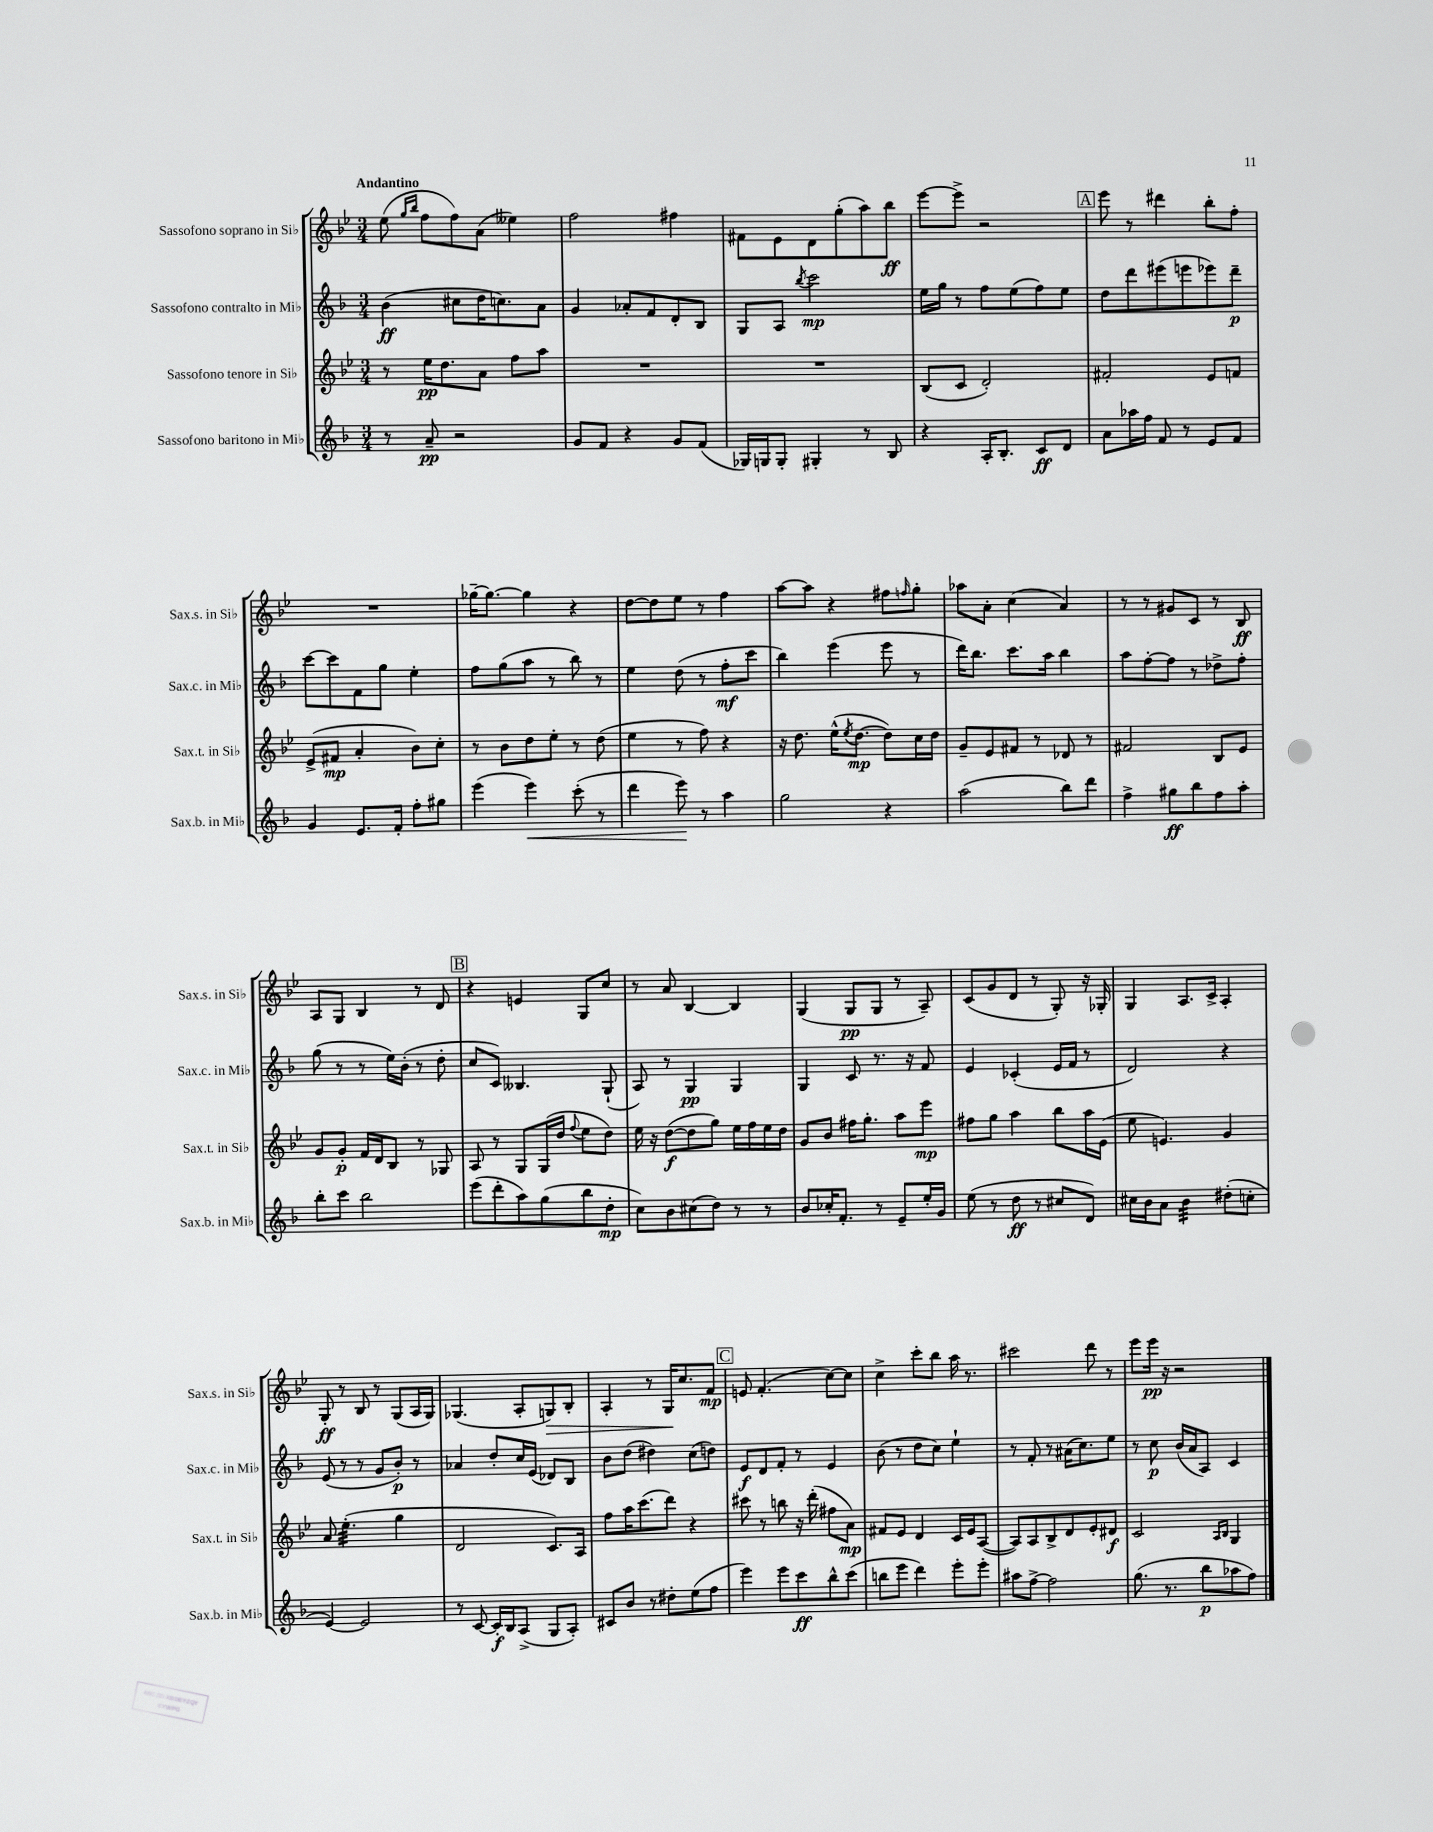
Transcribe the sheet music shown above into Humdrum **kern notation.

**kern	**kern	**kern	**kern
*staff4	*staff3	*staff2	*staff1
*clefG2	*clefG2	*clefG2	*clefG2
*k[b-]	*k[b-e-]	*k[b-]	*k[b-e-]
*M3/4	*M3/4	*M3/4	*M3/4
8r	8r	(4b-	(8ee-
.	.	.	16qqgg
.	.	.	16qqbb-
8a~	16ee-	.	8ff
.	8.dd	.	.
2r	.	8cc#	8ff)
.	8a	16dd	(8a
.	.	8.cc)	.
.	8ff	.	4ee--)
.	8aa	8a	.
=	=	=	=
8g	2.r	4g	2ff
8f	.	.	.
4r	.	8a-'	.
.	.	8f	.
8g	.	8d'	4ff#
(8f	.	8B-	.
=	=	=	=
16G-)	2.r	8G	8f#
16G	.	.	.
8G'	.	8A	8e-
.	.	8qbb-	.
4G#'	.	2ccc	8d
.	.	.	(8gg'
8r	.	.	8aa)
8B-	.	.	8bb-
=	=	=	=
4r	(8B-	16ee	[8eee-
.	.	16gg	.
.	8c	8r	8eee-^]
16A'	2d')	8ff	2r
8.B-'	.	.	.
.	.	(8ee	.
8c	.	8ff)	.
8d	.	8ee	.
=	=	=	=
8a	2f#'	8dd	8eee-
16aa-	.	8ddd	8r
16ff	.	.	.
8f	.	(8eee#	4ddd#
8r	.	8eee	.
8e	8e-	8eee-)	8bb-'
8f	8f	8ddd~	8ff'
=	=	=	=
4g	(8e-^	[8ccc	2.r
.	8f#	8ccc]	.
8.e	4a'	8f	.
.	.	8gg	.
16f'	.	.	.
8ff'	8b-)	4ee'	.
8gg#	8cc'	.	.
=	=	=	=
(4eee	8r	8ff	[16gg-~
.	.	.	8.gg-_
.	8b-	(8gg	.
4eee)	8dd	8aa	4gg-]
.	8ee-'	8r	.
(8ccc'	8r	8bb-)	4r
8r	(8dd	8r	.
=	=	=	=
4ddd	4ee-	4ee	[8dd
.	.	.	8dd]
8eee)	8r	(8dd	8ee-
8r	8ff)	8r	8r
4aa	4r	8ff'	4ff
.	.	8ccc	.
=	=	=	=
2gg	16r	4bb-)	[8aa
.	8.dd	.	.
.	.	.	8aa]
.	(16ee-^^	(4eee	4r
.	8qee-	.	.
.	[8.dd	.	.
4r	8dd])	8eee	8ff#
.	.	.	16qqff
.	16cc	8r	8gg'
.	16dd	.	.
=	=	=	=
(2aa	8g~	16ddd)	8aa-
.	.	8.bb-	.
.	8e-	.	8a'
.	8f#	8.ccc	(4cc
.	8r	.	.
.	.	16aa	.
8bb-)	8d-	4bb-	4a)
8ddd	8r	.	.
=	=	=	=
4ff^	2f#	8aa	8r
.	.	[8ff'	8r
8gg#	.	8ff]	8g#
8bb-	.	8r	8c
8ff	8B-	8dd-^	8r
8aa'	8e-	8ff'	8B-
=	=	=	=
8bb-'	8g	(8gg	8A
8ccc	8g'	8r	8G
2bb-	16f	8r	4B-
.	16d	.	.
.	8B-	16ee)	.
.	.	(16b-'	.
.	8r	8r	8r
.	8G-	8dd'	8d
=	=	=	=
(8eee	8A	8cc	4r
8ddd'	8r	8c)	.
8aa)	8G	4.B--	4e
(8gg	(16G	.	.
.	16dd	.	.
.	8qqff	.	.
8bb-	8ee-	.	8G
8dd'	8dd)	(8G`	8cc
=	=	=	=
8cc)	16ee-	8A)	8r
.	16r	.	.
8b-	([8dd	8r	8a
(8cc#	8dd]	4G	[4B-
8dd)	8gg)	.	.
8r	16ee-	4G	4B-]
.	16ff	.	.
8r	16ee-	.	.
.	16dd	.	.
=	=	=	=
8b-	8g	4G	(4G
16cc-'	8b-	.	.
8.f'	.	.	.
.	16ff#	8c	8G
.	8.gg'	.	.
8r	.	8.r	8G
8e~	8aa	.	8r
.	.	16r	.
16ee'	8eee-	8f	8A~)
16g	.	.	.
=	=	=	=
(8ee	8ff#	4e	(8c
8r	8gg	.	8g
8dd	4aa	(4c-'	8d
8r	.	.	8r
8cc#	8bb-	16e	8G')
.	.	16f	.
8d)	16aa	8r	16r
.	(16e-	.	16G-'
=	=	=	=
16cc#	8ee-	2d)	4G
16b-	.	.	.
8a	4.e)	.	.
4b-	.	.	8.A
.	.	.	16c^
(8dd#'	4g	4r	4A'
8cc'	.	.	.
=	=	=	=
[4e)	8a	(8e	8G'
.	(4.ee-'	8r	8r
2e]	.	8r	8B-
.	.	8g	8r
.	4gg	8b-')	(8G
.	.	8r	16A
.	.	.	16G)
=	=	=	=
8r	2d	4a-	(4.G-
[8c	.	.	.
16c']	.	8dd'	.
16B-	.	.	.
(8A^	.	16cc	8A'
.	.	(16e	.
8G	8.c)	8d-)	8G)
8A')	.	8B-	8B-'
.	16A	.	.
=	=	=	=
8c#	8ff	8b-	4A'
8b-	16aa	(8dd	.
.	(8.ccc	.	.
8r	.	4dd#)	8r
8dd#'	8ddd)	.	16G
.	.	.	8.cc
(8ee	4r	(8cc	.
8ff	.	8dd)	8f
=	=	=	=
4eee)	8ccc#	8e	8e
.	8r	8d	(4.f'
8eee	8bb	8f'	.
8ccc	16r	8r	.
.	(16ddd'	.	.
8bb-^^	8ff#	4e	[8cc)
(8ccc	8a)	.	8cc]
=	=	=	=
8bb	8f#	(8b-	4cc^
8eee	8e-	8r	.
4ddd)	4d	8dd	8ccc'
.	.	8cc)	8bb-
8eee'	16c	4ee`	16aa
.	16e-	.	8.r
8eee'	([8A	.	.
=	=	=	=
8aa#	8A])	8r	2ccc#
[8ff^	8A	8f'	.
2ff]	8B-^	8r	.
.	8d	(16a#	.
.	.	8.cc)	.
.	8e-'	.	8ddd
.	8d#	8ee	8r
=	=	=	=
(8.gg	2c	8r	8eee-
.	.	8cc	16eee-
8.r	.	.	16r
.	.	(16b-	2r
.	.	16a	.
8bb-	.	8A)	.
.	16qqA	.	.
.	16qqB-	.	.
8aa-	4G	4c	.
8ff)	.	.	.
==	==	==	==
*-	*-	*-	*-
